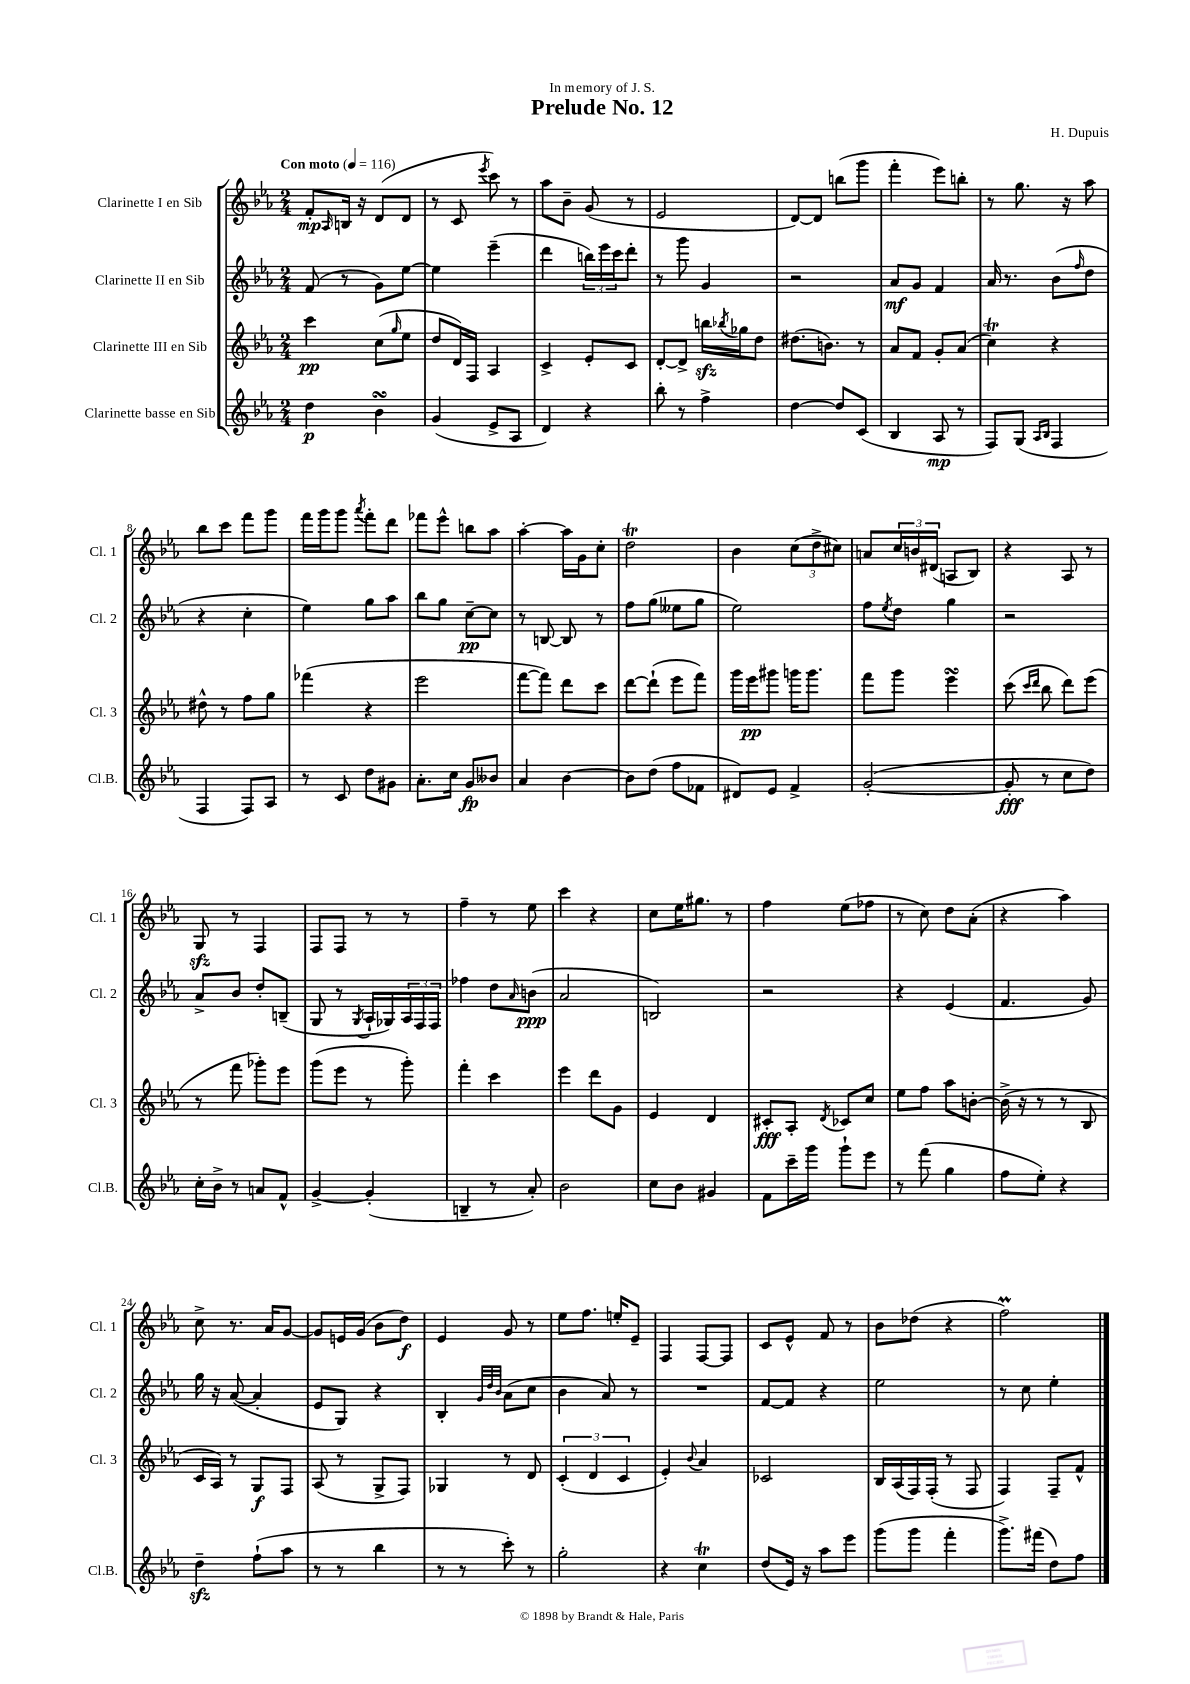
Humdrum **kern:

**kern	**dynam	**kern	**dynam	**kern	**dynam	**kern	**dynam
*part4	*part4	*part3	*part3	*part2	*part2	*part1	*part1
*staff4	*staff4	*staff3	*staff3	*staff2	*staff2	*staff1	*staff1
*I"Clarinette basse en Sib	*	*I"Clarinette III en Sib	*	*I"Clarinette II en Sib	*	*I"Clarinette I en Sib	*
*I'Cl.B.	*	*I'Cl. 3	*	*I'Cl. 2	*	*I'Cl. 1	*
*clefG2	*	*clefG2	*	*clefG2	*	*clefG2	*
*k[b-e-a-]	*	*k[b-e-a-]	*	*k[b-e-a-]	*	*k[b-e-a-]	*
*M2/4	*	*M2/4	*	*M2/4	*	*M2/4	*
*MM116	*	*MM116	*	*MM116	*	*MM116	*
=1	=1	=1	=1	=1	=1	=1	=1
!	!	!	!	!	!	!LO:TX:a:B:t=Con moto	!
4dd\	p	4ccc\	pp	(8f/	.	8f'/L	mp
.	.	.	.	.	.	16qqA-/	.
.	.	.	.	8r	.	16Bn/Jk	.
.	.	.	.	.	.	16r	.
4b-sSSS\	.	(8cc\L	.	8g\L)	.	(8d/L	.
.	.	16qqgg/	.	.	.	.	.
.	.	8ee-\J	.	[8ee-\J	.	8d/J	.
=2	=2	=2	=2	=2	=2	=2	=2
(4g/	.	8dd/L	.	4ee-\]	.	8r	.
.	.	16d/L)	.	.	.	8c/	.
.	.	16F/JJ	.	.	.	.	.
.	.	.	.	.	.	8qeee-/	.
8e-^/L	.	4A-/	.	(4eee-~\	.	8ccc\)	.
8A-/J	.	.	.	.	.	8r	.
=3	=3	=3	=3	=3	=3	=3	=3
4d/)	.	4c^/	.	4ddd\	.	8aa-\L	.
.	.	.	.	.	.	8b-~\J	.
4r	.	8e-'/L	.	24bbn\LL)	.	(8g/	.
.	.	.	.	24eee-\	.	.	.
.	.	.	.	24ccc\J	.	.	.
.	.	8c/J	.	8ddd'\J	.	8r	.
=4	=4	=4	=4	=4	=4	=4	=4
8bb-'\	.	[8d'/L	.	8r	.	2e-/	.
8r	.	8d^/J]	.	8ggg\	.	.	.
4ff^\	.	16bbnzz\LL	.	4g/	.	.	.
.	.	8qbb-X/	.	.	.	.	.
.	.	16gg-X\J	.	.	.	.	.
.	.	8dd\J	.	.	.	.	.
=5	=5	=5	=5	=5	=5	=5	=5
[4dd\	.	(8.dd#X\L	.	2r	.	[8d/L)	.
.	.	.	.	.	.	8d/J]	.
.	.	8.bn\J)	.	.	.	.	.
8dd/L]	.	.	.	.	.	(8bbn\L	.
(8c/J	.	8r	.	.	.	8ggg\J	.
=6	=6	=6	=6	=6	=6	=6	=6
4B-/	.	8a-/L	.	8a-/L	mf	4fff'\	.
.	.	8f/J	.	8g/J	.	.	.
8A-/	mp	8g'/L	.	4f/	.	8eee-\L)	.
8r	.	(8a-/J	.	.	.	8bbn'\J	.
=7	=7	=7	=7	=7	=7	=7	=7
8F/L)	.	4ccT\)	.	16a-/	.	8r	.
.	.	.	.	8.r	.	.	.
(8G/J	.	.	.	.	.	8.gg\	.
16qqA-/LL	.	.	.	.	.	.	.
16qqB-/JJ	.	.	.	.	.	.	.
4F/	.	4r	.	(8b-\L	.	.	.
.	.	.	.	.	.	16r	.
.	.	.	.	16qqff/	.	.	.
.	.	.	.	8dd\J	.	8aa-\	.
!!LO:LB:g=z
=8	=8	=8	=8	=8	=8	=8	=8
4F/	.	8dd#X^^\	.	4r	.	8bb-\L	.
.	.	8r	.	.	.	8ccc\J	.
8F/L)	.	8ff\L	.	4cc'\	.	8fff\L	.
8A-/J	.	8gg\J	.	.	.	8ggg\J	.
=9	=9	=9	=9	=9	=9	=9	=9
8r	.	(4fff-X\	.	4ee-\)	.	16fff\LL	.
.	.	.	.	.	.	16ggg\J	.
8c/	.	.	.	.	.	8ggg\J	.
.	.	.	.	.	.	8qaaa-/	.
8dd\L	.	4r	.	8gg\L	.	8fff'\L	.
8g#X\J	.	.	.	8aa-\J	.	8ddd\J	.
=10	=10	=10	=10	=10	=10	=10	=10
8.a-'\L	.	2eee-\	.	8bb-\L	.	8fff-X\L	.
.	.	.	.	8gg\J	.	8eee-^^\J	.
16cc\Jk	.	.	.	.	.	.	.
8g/L	fp	.	.	[8cc~\L	pp	8bbn\L	.
8b--X/J	.	.	.	8cc\J]	.	8aa-\J	.
=11	=11	=11	=11	=11	=11	=11	=11
4a-/	.	[8fff\L	.	8r	.	[4aa-'\	.
.	.	8fff\J])	.	[8Bn/	.	.	.
[4b-\	.	8ddd\L	.	8B/]	.	16aa-\LL]	.
.	.	.	.	.	.	16g\J	.
.	.	8ccc\J	.	8r	.	8cc'\J	.
=12	=12	=12	=12	=12	=12	=12	=12
8b-\L]	.	[8ddd\L	.	8ff\L	.	2ddt\	.
(8dd\J	.	(8ddd`\J]	.	(8gg\J	.	.	.
8ff\L	.	8eee-\L	.	8ee--X\L	.	.	.
8f-X\J	.	8fff\J)	.	8gg\J	.	.	.
=13	=13	=13	=13	=13	=13	=13	=13
8d#X/L)	.	16ggg\LL	.	2ee-\)	.	4b-\	.
.	.	16eee-\J	pp	.	.	.	.
8e-/J	.	8ggg#X\J	.	.	.	.	.
4f^/	.	16gggn\KL	.	.	.	(12cc\L	.
.	.	8.ggg\J	.	.	.	.	.
.	.	.	.	.	.	12dd^\	.
.	.	.	.	.	.	12cc#X\J)	.
=14	=14	=14	=14	=14	=14	=14	=14
([2g'/	.	8fff\L	.	8ff\L	.	8an/L	.
.	.	.	.	8qee-/	.	.	.
.	.	8ggg\J	.	8dd\J	.	24cc/L	.
.	.	.	.	.	.	24bn/	.
.	.	.	.	.	.	(24d#X/JJ	.
.	.	4eee-sSSs\	.	4gg\	.	8An/L	.
.	.	.	.	.	.	8B-/J)	.
=15	=15	=15	=15	=15	=15	=15	=15
8g'/]	fff	(8ccc\	.	2r	.	4r	.
.	.	16qqccc/LL	.	.	.	.	.
.	.	16qqddd/JJ	.	.	.	.	.
8r	.	8bb-\	.	.	.	.	.
8cc\L	.	8ddd\L)	.	.	.	8A-/	.
8dd\J)	.	(8eee-\J	.	.	.	8r	.
!!LO:LB:g=z
=16	=16	=16	=16	=16	=16	=16	=16
16cc'\LL	.	8r	.	8a-^/L	.	8Gzz/	.
16b-^\JJ	.	.	.	.	.	.	.
8r	.	8fff\	.	8b-/J	.	8r	.
8an/L	.	8ggg-X'\L)	.	8dd'/L	.	4F/	.
8f^^/J	.	8eee-\J	.	(8Bn~/J	.	.	.
=17	=17	=17	=17	=17	=17	=17	=17
[4g^/	.	(8ggg\L	.	8G/	.	8F/L	.
.	.	8eee-\J	.	8r	.	8F/J	.
.	.	.	.	8qG/	.	.	.
(4g'/]	.	8r	.	16A-`/LL	.	8r	.
.	.	.	.	16G-X/)	.	.	.
.	.	8ggg'\)	.	24A-/	.	8r	.
.	.	.	.	24F/	.	.	.
.	.	.	.	24F/JJ	.	.	.
=18	=18	=18	=18	=18	=18	=18	=18
4Bn~/	.	4fff'\	.	4ff-X\	.	4ff~\	.
8r	.	4ccc\	.	8dd\L	.	8r	.
.	.	.	.	16qqa-/	.	.	.
8a-'/)	.	.	.	(8bn\J	ppp	8ee-\	.
=19	=19	=19	=19	=19	=19	=19	=19
2b-\	.	4eee-\	.	2a-/	.	4ccc\	.
.	.	8ddd\L	.	.	.	4r	.
.	.	8g\J	.	.	.	.	.
=20	=20	=20	=20	=20	=20	=20	=20
8cc\L	.	4e-/	.	2Bn/)	.	8cc\L	.
8b-\J	.	.	.	.	.	16ee-\K	.
.	.	.	.	.	.	8.gg#X\J	.
4g#X/	.	4d/	.	.	.	.	.
.	.	.	.	.	.	8r	.
=21	=21	=21	=21	=21	=21	=21	=21
8f\L	.	8c#X'/L	fff	2r	.	4ff\	.
16ccc~\L	.	8A-'/J	.	.	.	.	.
16ggg\JJ	.	.	.	.	.	.	.
.	.	8qd/	.	.	.	.	.
8ggg`\L	.	8c-X/L	.	.	.	(8ee-\L	.
8eee-\J	.	8cc/J	.	.	.	8ff-X\J	.
=22	=22	=22	=22	=22	=22	=22	=22
8r	.	8ee-\L	.	4r	.	8r	.
(8fff\	.	8ff\J	.	.	.	8cc\)	.
4gg\	.	8aa-\L	.	(4e-/	.	8dd\L	.
.	.	[8bn'\J	.	.	.	(8a-'\J	.
=23	=23	=23	=23	=23	=23	=23	=23
8ff\L	.	(16b^\]	.	4.f/	.	4r	.
.	.	16r	.	.	.	.	.
8ee-'\J)	.	8r	.	.	.	.	.
4r	.	8r	.	.	.	4aa-\)	.
.	.	8B-/	.	8g/)	.	.	.
!!LO:LB:g=z
=24	=24	=24	=24	=24	=24	=24	=24
4ddzz~\	.	16c/LL	.	16gg\	.	8cc^\	.
.	.	16A-/JJ)	.	16r	.	.	.
.	.	8r	.	([8a-/	.	8.r	.
(8ff`\L	.	8G/L	f	4a-'/]	.	.	.
.	.	.	.	.	.	16a-/KL	.
8aa-\J	.	8F/J	.	.	.	[8g/J	.
=25	=25	=25	=25	=25	=25	=25	=25
8r	.	(8A-/	.	8e-/L	.	8g/L]	.
8r	.	8r	.	8G/J)	.	16en/L	.
.	.	.	.	.	.	(16g/JJ	.
4bb-\	.	8G^/L	.	4r	.	8b-\L	.
.	.	8F/J)	.	.	.	8dd\J)	f
=26	=26	=26	=26	=26	=26	=26	=26
8r	.	4G-X/	.	4B-'/	.	4e-/	.
8r	.	.	.	.	.	.	.
.	.	.	.	32qqg/LLL	.	.	.
.	.	.	.	32qqdd/	.	.	.
.	.	.	.	32qqb-/JJJ	.	.	.
8ccc'\)	.	8r	.	(8a-\L	.	8g/	.
8r	.	8d/	.	8cc\J	.	8r	.
=27	=27	=27	=27	=27	=27	=27	=27
2gg'\	.	(6c'/	.	4b-\	.	8ee-\L	.
.	.	.	.	.	.	8.ff\J	.
.	.	6d/	.	.	.	.	.
.	.	.	.	8a-/)	.	.	.
.	.	.	.	.	.	16een'/KL	.
.	.	6c/	.	.	.	.	.
.	.	.	.	8r	.	8e-~/J	.
=28	=28	=28	=28	=28	=28	=28	=28
4r	.	4e-'/)	.	2r	.	4F/	.
.	.	8qqb-/	.	.	.	.	.
4ccT\	.	4a-/	.	.	.	[8F/L	.
.	.	.	.	.	.	8F/J]	.
=29	=29	=29	=29	=29	=29	=29	=29
(8dd/L	.	2c-X/	.	[8f/L	.	8c/L	.
16e-/Jk)	.	.	.	8f/J]	.	8e-^^/J	.
16r	.	.	.	.	.	.	.
8aa-\L	.	.	.	4r	.	8f/	.
8eee-\J	.	.	.	.	.	8r	.
=30	=30	=30	=30	=30	=30	=30	=30
(8ggg\L	.	16B-/LL	.	2ee-\	.	8b-\L	.
.	.	(16A-/	.	.	.	.	.
8ggg\J	.	16F/)	.	.	.	(8dd-X\J	.
.	.	(16F'/JJ	.	.	.	.	.
4fff'\	.	8r	.	.	.	4r	.
.	.	8F/	.	.	.	.	.
=31	=31	=31	=31	=31	=31	=31	=31
8.ggg^\L)	.	4F/)	.	8r	.	2ffM\)	.
.	.	.	.	8cc\	.	.	.
(16fff#X\Jk	.	.	.	.	.	.	.
8dd\L)	.	8F~/L	.	4ee-'\	.	.	.
8ff\J	.	8f^^/J	.	.	.	.	.
==	==	==	==	==	==	==	==
*-	*-	*-	*-	*-	*-	*-	*-
